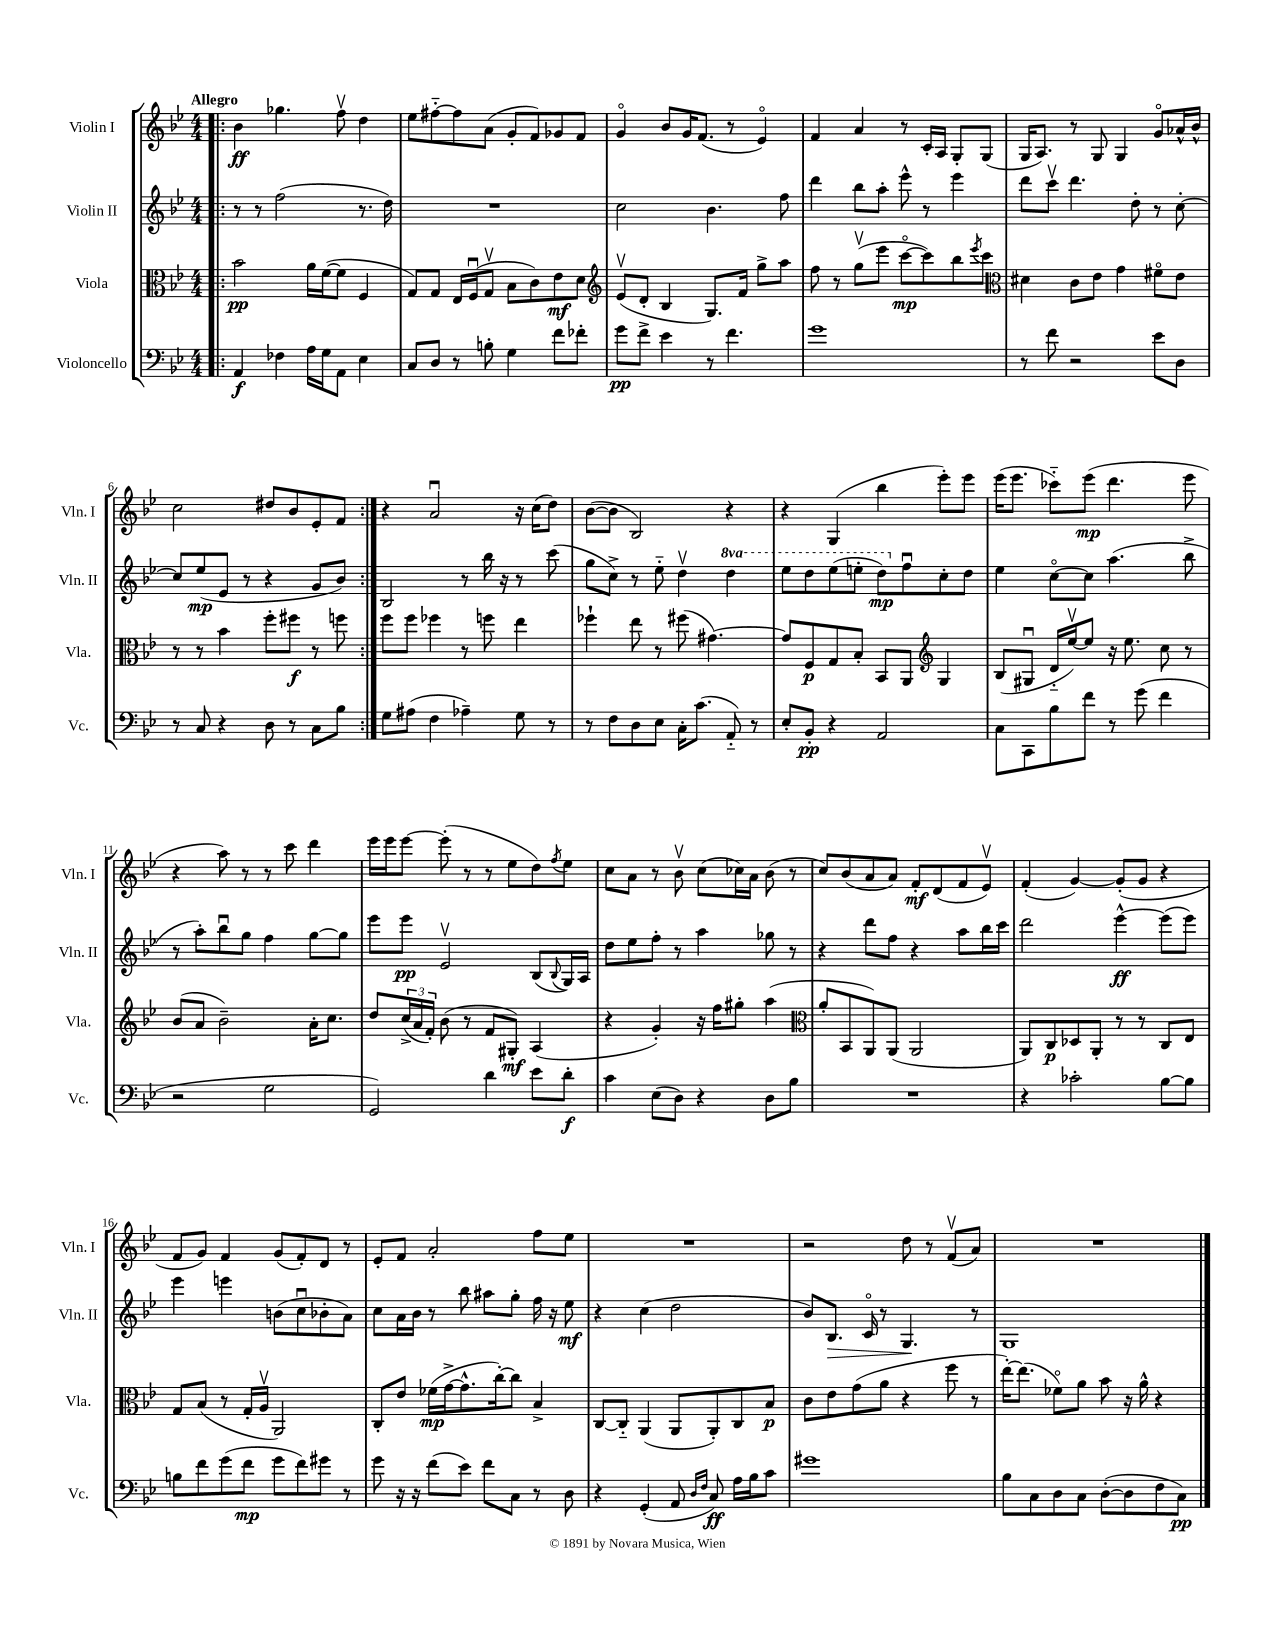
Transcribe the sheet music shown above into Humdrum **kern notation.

**kern	**dynam	**kern	**dynam	**kern	**dynam	**kern	**dynam
*part4	*part4	*part3	*part3	*part2	*part2	*part1	*part1
*staff4	*staff4	*staff3	*staff3	*staff2	*staff2	*staff1	*staff1
*I"Violoncello	*	*I"Viola	*	*I"Violin II	*	*I"Violin I	*
*I'Vc.	*	*I'Vla.	*	*I'Vln. II	*	*I'Vln. I	*
*clefF4	*	*clefC3	*	*clefG2	*	*clefG2	*
*k[b-e-]	*	*k[b-e-]	*	*k[b-e-]	*	*k[b-e-]	*
*M4/4	*	*M4/4	*	*M4/4	*	*M4/4	*
=1!|:	=1!|:	=1!|:	=1!|:	=1!|:	=1!|:	=1!|:	=1!|:
!	!	!	!	!	!	!LO:TX:a:B:t=Allegro	!
4AA/	f	2b-\	pp	8r	.	4b-\	ff
.	.	.	.	8r	.	.	.
4F-X\	.	.	.	(2ff\	.	4.gg-X\	.
16A\LL	.	16a\LL	.	.	.	.	.
16G\J	.	([16f\J	.	.	.	.	.
8AA\J	.	8f\J]	.	.	.	8ffv\	.
4E-\	.	4F/	.	8.r	.	4dd\	.
.	.	.	.	16dd\)	.	.	.
=2	=2	=2	=2	=2	=2	=2	=2
8C/L	.	8G/L)	.	1r	.	8ee-\L	.
8D/J	.	8G/J	.	.	.	[8ff#X\	.
8r	.	16E-/LL	.	.	.	8ff#\]	.
.	.	(16Fu/J	.	.	.	.	.
8Bn'\	.	8Gv/J	.	.	.	(8a\J	.
4G\	.	8B-\L	.	.	.	8g'/L	.
.	.	8c\)	.	.	.	8f/)	.
8f\L	.	8e-\	mf	.	.	8g-X/	.
8f-X'\J	.	8d\J	.	.	.	8f/J	.
=3	=3	=3	=3	=3	=3	=3	=3
*	*	*clefG2	*	*	*	*	*
8g\L	pp	(8e-v/L	.	2cc\	.	4g/	.
8f^\J	.	8d'/J	.	.	.	.	.
4e-\	.	4B-/	.	.	.	8b-/L	.
.	.	.	.	.	.	16g/K	.
.	.	.	.	.	.	(8.f/J	.
8r	.	8.G/L)	.	4.b-\	.	.	.
4.f\	.	.	.	.	.	8r	.
.	.	16f/Jk	.	.	.	.	.
.	.	8gg^\L	.	.	.	4e-/)	.
.	.	8aa\J	.	8ff\	.	.	.
=4	=4	=4	=4	=4	=4	=4	=4
1g	.	8ff\	.	4ddd\	.	4f/	.
.	.	8r	.	.	.	.	.
.	.	(8ggv\L	.	8bb-\L	.	4a/	.
.	.	8eee-\J	.	8aa'\J	.	.	.
.	.	[8ccc\L	mp	8eee-^^\	.	8r	.
.	.	8ccc\])	.	8r	.	16c'/LL	.
.	.	.	.	.	.	16A/JJ	.
.	.	8bb-\	.	4eee-\	.	8G'/L	.
.	.	8qeee-/	.	.	.	.	.
.	.	8ccc\J	.	.	.	(8G/J	.
=5	=5	=5	=5	=5	=5	=5	=5
*	*	*clefC3	*	*	*	*	*
8r	.	4d#X\	.	8ddd\L	.	16G/KL	.
.	.	.	.	.	.	8.A/J)	.
8f\	.	.	.	8cccv\J	.	.	.
2r	.	8c\L	.	4.ddd\	.	8r	.
.	.	8e-\J	.	.	.	8G/	.
.	.	4g\	.	.	.	4G/	.
.	.	.	.	8dd'\	.	.	.
8e-\L	.	8f#X\L	.	8r	.	8g/L	.
8D\J	.	8e-\J	.	[8cc'\	.	16a-X^^/L	.
.	.	.	.	.	.	16b-^^/JJ	.
!!LO:LB:g=z
=6	=6	=6	=6	=6	=6	=6	=6
8r	.	8r	.	8cc/L]	.	2cc\	.
8C/	.	8r	.	(8ee-/	mp	.	.
4r	.	4b-\	.	8e-/J	.	.	.
.	.	.	.	8r	.	.	.
8D\	.	8ff'\L	.	4r	.	8dd#X/L	.
8r	.	8ff#X\J	f	.	.	8b-/	.
8C\L	.	8r	.	8g/L	.	8e-'/	.
8B-\J	.	8ffn\	.	8b-/J)	.	8f/J	.
=7:|!	=7:|!	=7:|!	=7:|!	=7:|!	=7:|!	=7:|!	=7:|!
8G\L	.	8ff\L	.	2B-/	.	4r	.
(8A#X\J	.	8ff\J	.	.	.	.	.
4F\	.	4ff-X\	.	.	.	2au/	.
4A-X~\)	.	8r	.	8r	.	.	.
.	.	8ffn\	.	16bb-\	.	.	.
.	.	.	.	16r	.	.	.
8G\	.	4ee-\	.	8r	.	16r	.
.	.	.	.	.	.	(16cc\KL	.
8r	.	.	.	(8ccc\	.	8dd\J)	.
=8	=8	=8	=8	=8	=8	=8	=8
8r	.	4ff-X`\	.	8gg\L	.	([8b-\L	.
8F\L	.	.	.	8cc^\J)	.	8b-\J]	.
8D\	.	8ee-\	.	8r	.	2B-/)	.
8E-\J	.	8r	.	8ee-\	.	.	.
16C'\KL	.	(8ff#X\	.	4ddv\	.	.	.
(8.c\J	.	.	.	.	.	.	.
.	.	[4.g#X\)	.	.	.	.	.
*	*	*	*	*8va	*	*	*
8AA/)	.	.	.	4ddd\	.	4r	.
8r	.	.	.	.	.	.	.
=9	=9	=9	=9	=9	=9	=9	=9
8E-'/L	.	8g#/L]	.	8eee-\L	.	4r	.
8BB-'/J	pp	8F/	p	8ddd\	.	.	.
4r	.	8G/	.	(8eee-\	.	(4G/	.
.	.	8B-'/J	.	8eeen'\J	.	.	.
2AA/	.	8BB-/L	.	8ddd\L)	mp	4bb-\	.
*	*	*	*	*X8va	*	*	*
.	.	8AA/J	.	8ffu\	.	.	.
*	*	*clefG2	*	*	*	*	*
.	.	4G/	.	8cc'\	.	8eee-'\L)	.
.	.	.	.	8dd\J	.	8eee-\J	.
=10	=10	=10	=10	=10	=10	=10	=10
8C\L	.	(8B-/L	.	4ee-\	.	(16eee-\KL	.
.	.	.	.	.	.	8.eee-\J	.
8CC\	.	8G#Xu/J	.	.	.	.	.
8B-\	.	16d/LL	.	[8cc\L	.	8ccc-X\L)	.
.	.	[16ee-v/J)	.	.	.	.	.
8f\J	.	8ee-/J]	.	8cc\J]	.	(8eee-\J	mp
8r	.	16r	.	(4.aa\	.	4.ddd\	.
.	.	8.ee-\	.	.	.	.	.
(8g\	.	.	.	.	.	.	.
4f\	.	8cc\	.	.	.	.	.
.	.	8r	.	8bb-^\	.	8eee-\	.
!!LO:LB:g=z
=11	=11	=11	=11	=11	=11	=11	=11
2r	.	(8b-/L	.	8r	.	4r	.
.	.	8a/J	.	8aa'\L)	.	.	.
.	.	2b-~\)	.	8bb-u\	.	8aa\)	.
.	.	.	.	8gg\J	.	8r	.
2G\	.	.	.	4ff\	.	8r	.
.	.	.	.	.	.	8ccc\	.
.	.	16a'\KL	.	[8gg\L	.	4ddd\	.
.	.	8.cc\J	.	.	.	.	.
.	.	.	.	8gg\J]	.	.	.
=12	=12	=12	=12	=12	=12	=12	=12
2GG/)	.	8dd/L	.	8eee-\L	.	16eee-\LL	.
.	.	.	.	.	.	16eee-\J	.
.	.	(24cc^/L	.	8eee-\J	pp	[8eee-\J	.
.	.	24a/	.	.	.	.	.
.	.	24f'/JJ)	.	.	.	.	.
.	.	(8b-\	.	2e-v/	.	(8eee-'\]	.
.	.	8r	.	.	.	8r	.
4d\	.	8f/L	.	.	.	8r	.
.	.	8G#X'/J)	mf	.	.	8ee-\L	.
8e-\L	.	(4A/	.	(8B-/L	.	8dd\)	.
.	.	.	.	8qqB-/	.	8qff/	.
8d'\J	f	.	.	16G/L)	.	8ee-\J	.
.	.	.	.	16A/JJ	.	.	.
=13	=13	=13	=13	=13	=13	=13	=13
4c\	.	4r	.	8dd\L	.	8cc\L	.
.	.	.	.	8ee-\	.	8a\J	.
(8E-\L	.	4g'/)	.	8ff'\J	.	8r	.
8D\J)	.	.	.	8r	.	8b-v\	.
4r	.	16r	.	4aa\	.	(8cc\L	.
.	.	16ff\KL	.	.	.	.	.
.	.	8gg#X'\J	.	.	.	16cc-X\L)	.
.	.	.	.	.	.	16a\JJ	.
8D\L	.	(4aa\	.	8gg-X\	.	(8b-\	.
8B-\J	.	.	.	8r	.	8r	.
=14	=14	=14	=14	=14	=14	=14	=14
*	*	*clefC3	*	*	*	*	*
1r	.	8a'/L	.	4r	.	8cc/L)	.
.	.	8BB-/	.	.	.	(8b-/	.
.	.	8AA/)	.	8ddd\L	.	8a/	.
.	.	(8AA/J	.	8ff\J	.	8a/J)	.
.	.	2AA/	.	4r	.	8f'/L	mf
.	.	.	.	.	.	(8d/	.
.	.	.	.	8aa\L	.	8f/	.
.	.	.	.	16bb-\L	.	8e-v/J)	.
.	.	.	.	16ccc\JJ	.	.	.
=15	=15	=15	=15	=15	=15	=15	=15
4r	.	8AA/L)	.	2ddd\	.	(4f'/	.
.	.	8C/	p	.	.	.	.
2c-X'\	.	8D-X/	.	.	.	[4g/)	.
.	.	8AA'/J	.	.	.	.	.
.	.	8r	.	[4eee-^^\	ff	(8g'/L]	.
.	.	8r	.	.	.	8g/J	.
[8B-\L	.	8C/L	.	(8eee-\L]	.	4r	.
8B-\J]	.	8E-/J	.	8eee-\J)	.	.	.
!!LO:LB:g=z
=16	=16	=16	=16	=16	=16	=16	=16
8Bn\L	.	8G/L	.	4eee-\	.	8f/L	.
8f\	.	(8B-/J	.	.	.	8g/J)	.
(8g\	.	8r	.	4eeen\	.	4f/	.
8f\J	mp	16G'/LL	.	.	.	.	.
.	.	16Av/JJ	.	.	.	.	.
8g\L	.	2AA/)	.	(8bn\L	.	(8g/L	.
8f\)	.	.	.	8ccu\	.	8f'/)	.
8g#X\J	.	.	.	8b-X'\	.	8d/J	.
8r	.	.	.	8a\J)	.	8r	.
=17	=17	=17	=17	=17	=17	=17	=17
8g\	.	8C'/L	.	8cc\L	.	8e-'/L	.
16r	.	8e-/J	.	16a\L	.	8f/J	.
16r	.	.	.	16b-\JJ	.	.	.
(8f\L	.	(16f-X\LL	mp	8r	.	2a'/	.
.	.	[16g^\J	.	.	.	.	.
8e-\J)	.	8.g^^\]	.	8bb-\	.	.	.
8f\L	.	.	.	8aa#X\L	.	.	.
.	.	[16cc'\k)	.	.	.	.	.
8C\J	.	8cc\J]	.	8gg'\J	.	.	.
8r	.	4B-^/	.	16ff\	.	8ff\L	.
.	.	.	.	16r	.	.	.
8D\	.	.	.	8ee-\	mf	8ee-\J	.
=18	=18	=18	=18	=18	=18	=18	=18
4r	.	[8C/L	.	4r	.	1r	.
.	.	8C/J]	.	.	.	.	.
(4GG'/	.	(4AA/	.	(4cc\	.	.	.
8AA/	.	8AA/L	.	2dd\	.	.	.
16qqD/LL	.	.	.	.	.	.	.
16qqF/JJ	.	.	.	.	.	.	.
8C/)	ff	8AA'/)	.	.	.	.	.
16A\LL	.	8C/	.	.	.	.	.
16B-\J	.	.	.	.	.	.	.
8c\J	.	8B-/J	p	.	.	.	.
=19	=19	=19	=19	=19	=19	=19	=19
1g#X	.	8c\L	.	8b-/L)	.	2r	.
!	!	!	!	!	!LO:HP:b	!	!
.	.	8e-\	.	8.B-/J	>	.	.
.	.	(8g\	.	.	.	.	.
.	.	.	.	16c/	.	.	.
.	.	8a\J	.	8r	.	.	.
.	.	4r	.	4.G/	.	8dd\	.
.	.	.	.	.	.	8r	.
.	.	8ff\	.	.	.	(8fv/L	.
.	.	8r	.	8r	]	8a/J)	.
=20	=20	=20	=20	=20	=20	=20	=20
8B-\L	.	[16ee-'\KL)	.	1G	.	1r	.
.	.	(8.ee-\J]	.	.	.	.	.
8C\	.	.	.	.	.	.	.
8D\	.	8f-X\L)	.	.	.	.	.
8C\J	.	8a\J	.	.	.	.	.
([8D'\L	.	8b-\	.	.	.	.	.
8D\]	.	16r	.	.	.	.	.
.	.	16a^^\	.	.	.	.	.
8F\	.	4r	.	.	.	.	.
8C\J)	pp	.	.	.	.	.	.
==	==	==	==	==	==	==	==
*-	*-	*-	*-	*-	*-	*-	*-
